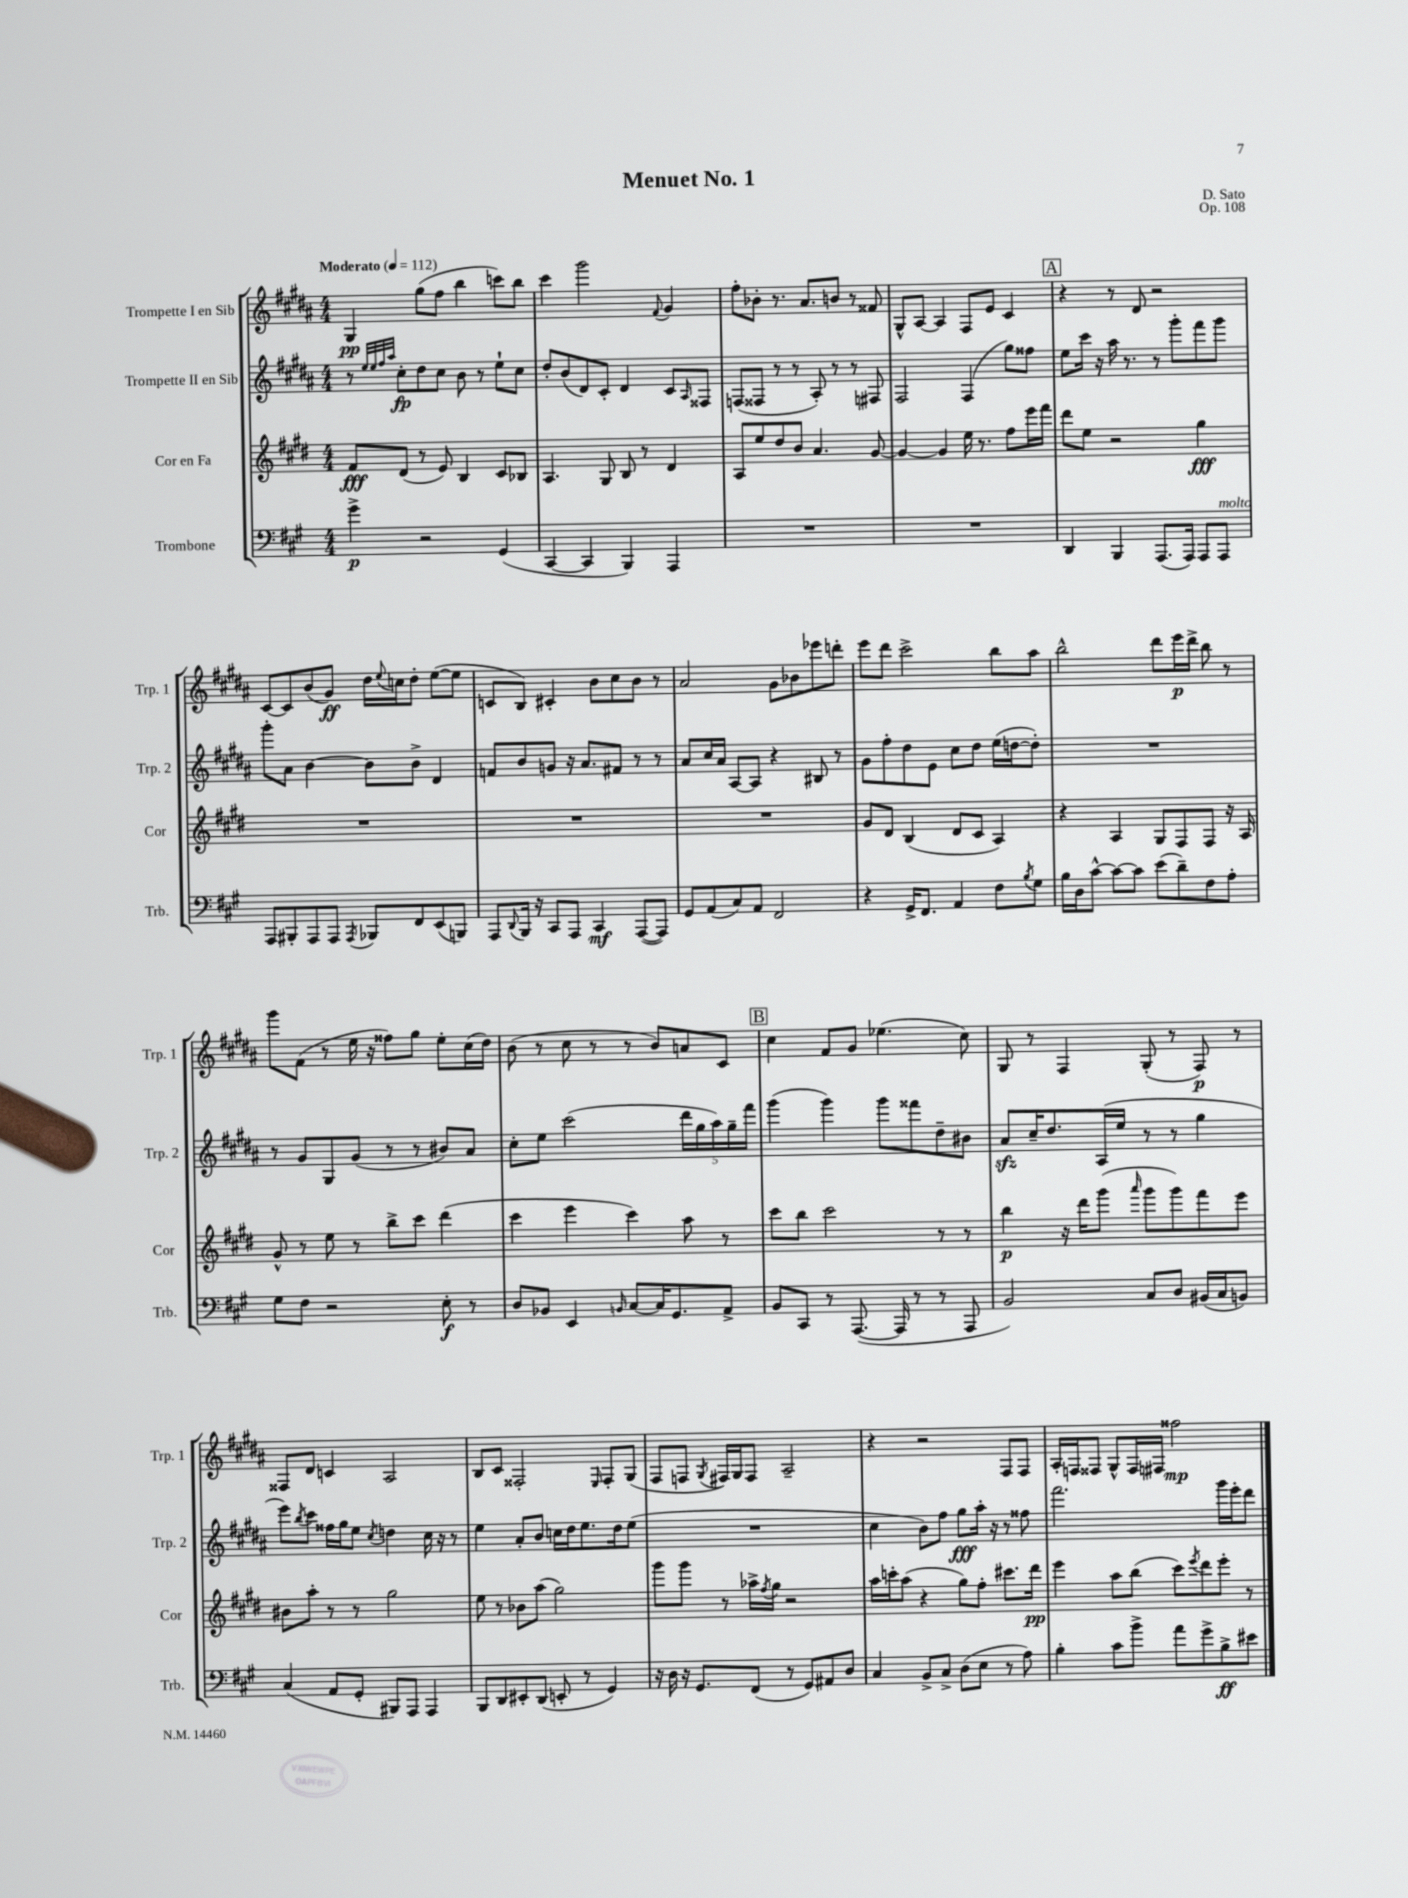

**kern	**kern	**kern	**kern
*staff4	*staff3	*staff2	*staff1
*clefF4	*clefG2	*clefG2	*clefG2
*k[f#c#g#]	*k[f#c#g#d#]	*k[f#c#g#d#a#]	*k[f#c#g#d#a#]
*M4/4	*M4/4	*M4/4	*M4/4
*MM112	*MM112	*MM112	*MM112
4g#^\	8f#/L	8r	4G#/
.	.	32qqee/LLL	.
.	.	32qqee/	.
.	.	32qqff#/	.
.	.	32qqaa#/JJJ	.
.	(8d#/J	8cc#'\L	.
2r	8r	8dd#\	(8gg#\L
.	8e/)	8cc#\J	8ff#\J
.	4B/	8b\	4bb\
.	.	8r	.
(4GG#/	8c#/L	8ee`\L	8ccc\L)
.	8B-/J	8cc#\J	8bb\J
=	=	=	=
[4CC#/	4.A/	8dd#'/L	4ccc#\
.	.	(8b/	.
4CC#/]	.	8d#/)	2ggg#\
.	8G#/	8c#'/J	.
4BBB/)	8B/	4d#/	.
.	8r	.	.
.	.	.	8qqf#/
4AAA/	4d#/	8c#/L	4g#/
.	.	16qqA#/	.
.	.	8F##/J	.
=	=	=	=
1r	8A/L	(8F/L	8ff#'\L
.	8ee/	8F##/J	8b-'\J
.	8dd#/	8r	8.r
.	8b/J	8r	.
.	.	.	8.a#/L
.	4.a/	8A#'/)	.
.	.	8r	8b/J
.	.	8r	8r
.	[8g#/	8F#/	8f##/
=	=	=	=
1r	4g#/_	2F#/	8G#^^/L
.	.	.	[8A#/J
.	4g#/]	.	4A#/]
.	16ee\	(4F#/	8F#/L
.	8.r	.	.
.	.	.	8e/J
.	8ff#\L	8gg#\L)	4c#/
.	16eee\L	8ff##\J	.
.	16fff#\JJ	.	.
=	=	=	=
4DD/	8ddd#\L	8ee\L	4r
.	8ee\J	16ccc#\Jk	.
.	.	16r	.
4BBB/	2r	16aa#\	8r
.	.	8.r	.
.	.	.	8d#/
(8.AAA/L	.	8r	2r
.	.	8ggg#'\L	.
16AAA/Jk)	.	.	.
8AAA/L	4gg#\	8fff#\	.
8AAA/J	.	8ggg#\J	.
=	=	=	=
8AAA/L	1r	8ggg#'\L	[8c#/L
8BBB#'/	.	8a#\J	8c#/]
8AAA/	.	[4b\	(8b/
8AAA/J	.	.	8g#/J)
8qAAA/	.	.	.
8BBB-/L	.	8b\]L	16dd#\LL
.	.	.	8qqee/
.	.	.	16cc\J
8FF#/	.	8b^\J	8dd#'\J
(8EE/	.	4d#/	([8ee\L
8BBB/J)	.	.	8ee\]J
=	=	=	=
8AAA/L	1r	8f/L	8c/L
8qqDD/	.	.	.
16BBB/Jk	.	8b/	8B/J)
16r	.	.	.
8CC#/L	.	8g/J	4c#'/
8AAA/J	.	16r	.
.	.	8.a#/L	.
4CC#/	.	.	8b\L
.	.	8f#/J	8cc#\
([8AAA/L	.	8r	8b\J
8AAA/]J)	.	8r	8r
=	=	=	=
8GG#/L	1r	8a#/L	2a#/
(8AA/	.	16cc#/L	.
.	.	16a#/JJ	.
8C#/)	.	[8A#/L	.
8AA/J	.	8A#/]J	.
2FF#/	.	4r	8g#\L
.	.	.	8b-\
.	.	8B#/	8eee-\
.	.	8r	8ddd'\J
=	=	=	=
4r	8g#/L	8g#\L	8eee\L
.	8d#/J	8ff#'\	8ddd#\J
16GG#^/LK	(4B/	8dd#\	2ccc#^\
8.FF#/J	.	.	.
.	.	8e\J	.
4AA/	8d#/L	8cc#\L	.
.	8c#/J	8dd#\J	.
8F#\L	4A/)	(16ee\LL	8bb\L
.	.	[16dd\J	.
8qB/	.	.	.
8G#\J	.	8dd'\]J)	8aa#\J
=	=	=	=
16B\LL	4r	1r	2bb^^\
16D\J	.	.	.
[8c#^^\J	.	.	.
8c#\_L	4A/	.	.
8c#\]J	.	.	.
(8e\L	8G#/L	.	8ddd#\L
8d~\)	8F#/	.	16eee\L
.	.	.	16ddd#^\JJ
8F#\	8F#/J	.	8bb\
8A'\J	16r	.	8r
.	16A/	.	.
=	=	=	=
8G#\L	8g#^^/	8r	8ggg#\L
8F#\J	8r	8g#/L	(8f#\J
2r	8ee\	8G#/	8r
.	8r	(8g#/J	16ee\
.	.	.	16r
.	8bb^\L	8r	8ff##\L)
.	8ccc#\J	8r	8gg#\J
8E'\	(4ddd#\	8b#/L)	8ee'\L
8r	.	8a#/J	(16cc#\L
.	.	.	16dd#\JJ)
=	=	=	=
8D/L	4ccc#\	8cc#'\L	(8b\
8BB-/J	.	8ee\J	8r
4EE/	4eee\	(2ccc#\	8cc#\
.	.	.	8r
16qqBB/	.	.	.
[8C#/L	4ccc#\)	.	8r
16C#/]K	.	.	8b/L)
8.GG#/	.	.	.
.	8aa\	20ddd#\LL	8a/
.	.	20gg#\	.
.	.	20aa#\)	.
8AA^/J	8r	.	8c#/J
.	.	20gg#~\	.
.	.	20fff#\JJ	.
=	=	=	=
8BB/L	8ccc#\L	(4ggg#\	4cc#\
8CC#/J	8bb\J	.	.
8r	2ccc#\	4ggg#\)	8f#/L
([8.AAA/	.	.	8g#/J
.	.	8ggg#\L	(4.ee-\
16AAA/]	.	.	.
8r	.	8fff##\	.
8r	8r	8dd#~\	.
8AAA/	8r	8b#\J	8cc#\)
=	=	=	=
2BB/)	4bb\	8a#/L	8G#/
.	.	16cc#~/K	8r
.	.	8.dd#/	.
.	16r	.	4F#/
.	16ddd#\LK	.	.
.	(8ggg#\J	(16A#/L	.
.	.	16ee/JJ	.
.	16qqaaa/	.	.
8C#/L	8ggg#\L	8r	(8G#'/
8D/J	8ggg#\)	8r	8r
(16BB#/LL	8fff#\	4gg#\	8F#/)
16C#/J	.	.	.
8BB/J)	8eee\J	.	8r
=	=	=	=
(4C#/	8b#\L	8eee\L)	8F##/L
.	.	8qbb/	.
.	8aa'\J	8ccc#\J	8d#/J
8AA/L	8r	16ff##\LL	4c/
.	.	16gg#\J	.
8GG#'/J	8r	8ee\J	.
.	.	8qcc#/	.
8BBB#/L)	2gg#\	4dd\	2A#/
8AAA/J	.	.	.
4AAA/	.	16cc#\	.
.	.	16r	.
.	.	8r	.
=	=	=	=
8BBB/L	8ee\	4ee\	8B/L
8DD/	8r	.	8c#/J
8EE#'/	8b-\L	8a#'/L	2F##'/
(8DD/J	(8aa\J	8b/J	.
8EE'/	2gg#\)	16cc\LL	.
.	.	16dd#\J	.
8r	.	8.ee\	.
.	.	.	16qqE/
4GG#/)	.	.	8F##'/L
.	.	16dd#\k	.
.	.	(8ee\J	(8G#/J
=	=	=	=
16r	8ggg#\L	1r	8F#/L
16D\	.	.	.
16r	8ggg#\J	.	8F/J
8.GG#/L	.	.	.
.	.	.	8qG#/
.	8r	.	16F#/LL)
.	.	.	16G#/J
(8FF#/J	16aa-^\LL	.	8F#/J
.	8qff#/	.	.
.	16gg#\JJ	.	.
8r	2r	.	2A#~/
8GG#/L)	.	.	.
8AA#/	.	.	.
8D/J	.	.	.
=	=	=	=
4C#/	16aa\LL	4cc#\	4r
.	16ccc'\J	.	.
.	(8aa\J	.	.
8BB^/L	4r	8b\L)	2r
8C#^/J	.	8ff#\J	.
(8D\L	8gg#\L)	8gg#\L	.
8E\J	8ff#'\J	16aa#'\Jk	.
.	.	16r	.
8r	8.ccc#\L	8r	8F#/L
8A\)	.	8ff##\	8F#/J
.	16ddd#\Jk	.	.
=	=	=	=
4B'\	4eee\	2.fff#\	16A#'/LL
.	.	.	16F/J
.	.	.	8F##/J
8c#\L	8aa\L	.	8G#^^/L
8b^\J	(8bb\J	.	16F##/L
.	.	.	16F#/JJ
8a\L	8ccc#\L)	.	2ff##\
.	8qeee/	.	.
8g#^\	8ddd#\	.	.
8B^\	8eee'\J	16ggg#\LL	.
.	.	16eee'\J	.
8e#\J	8r	8ddd#\J	.
==	==	==	==
*-	*-	*-	*-
